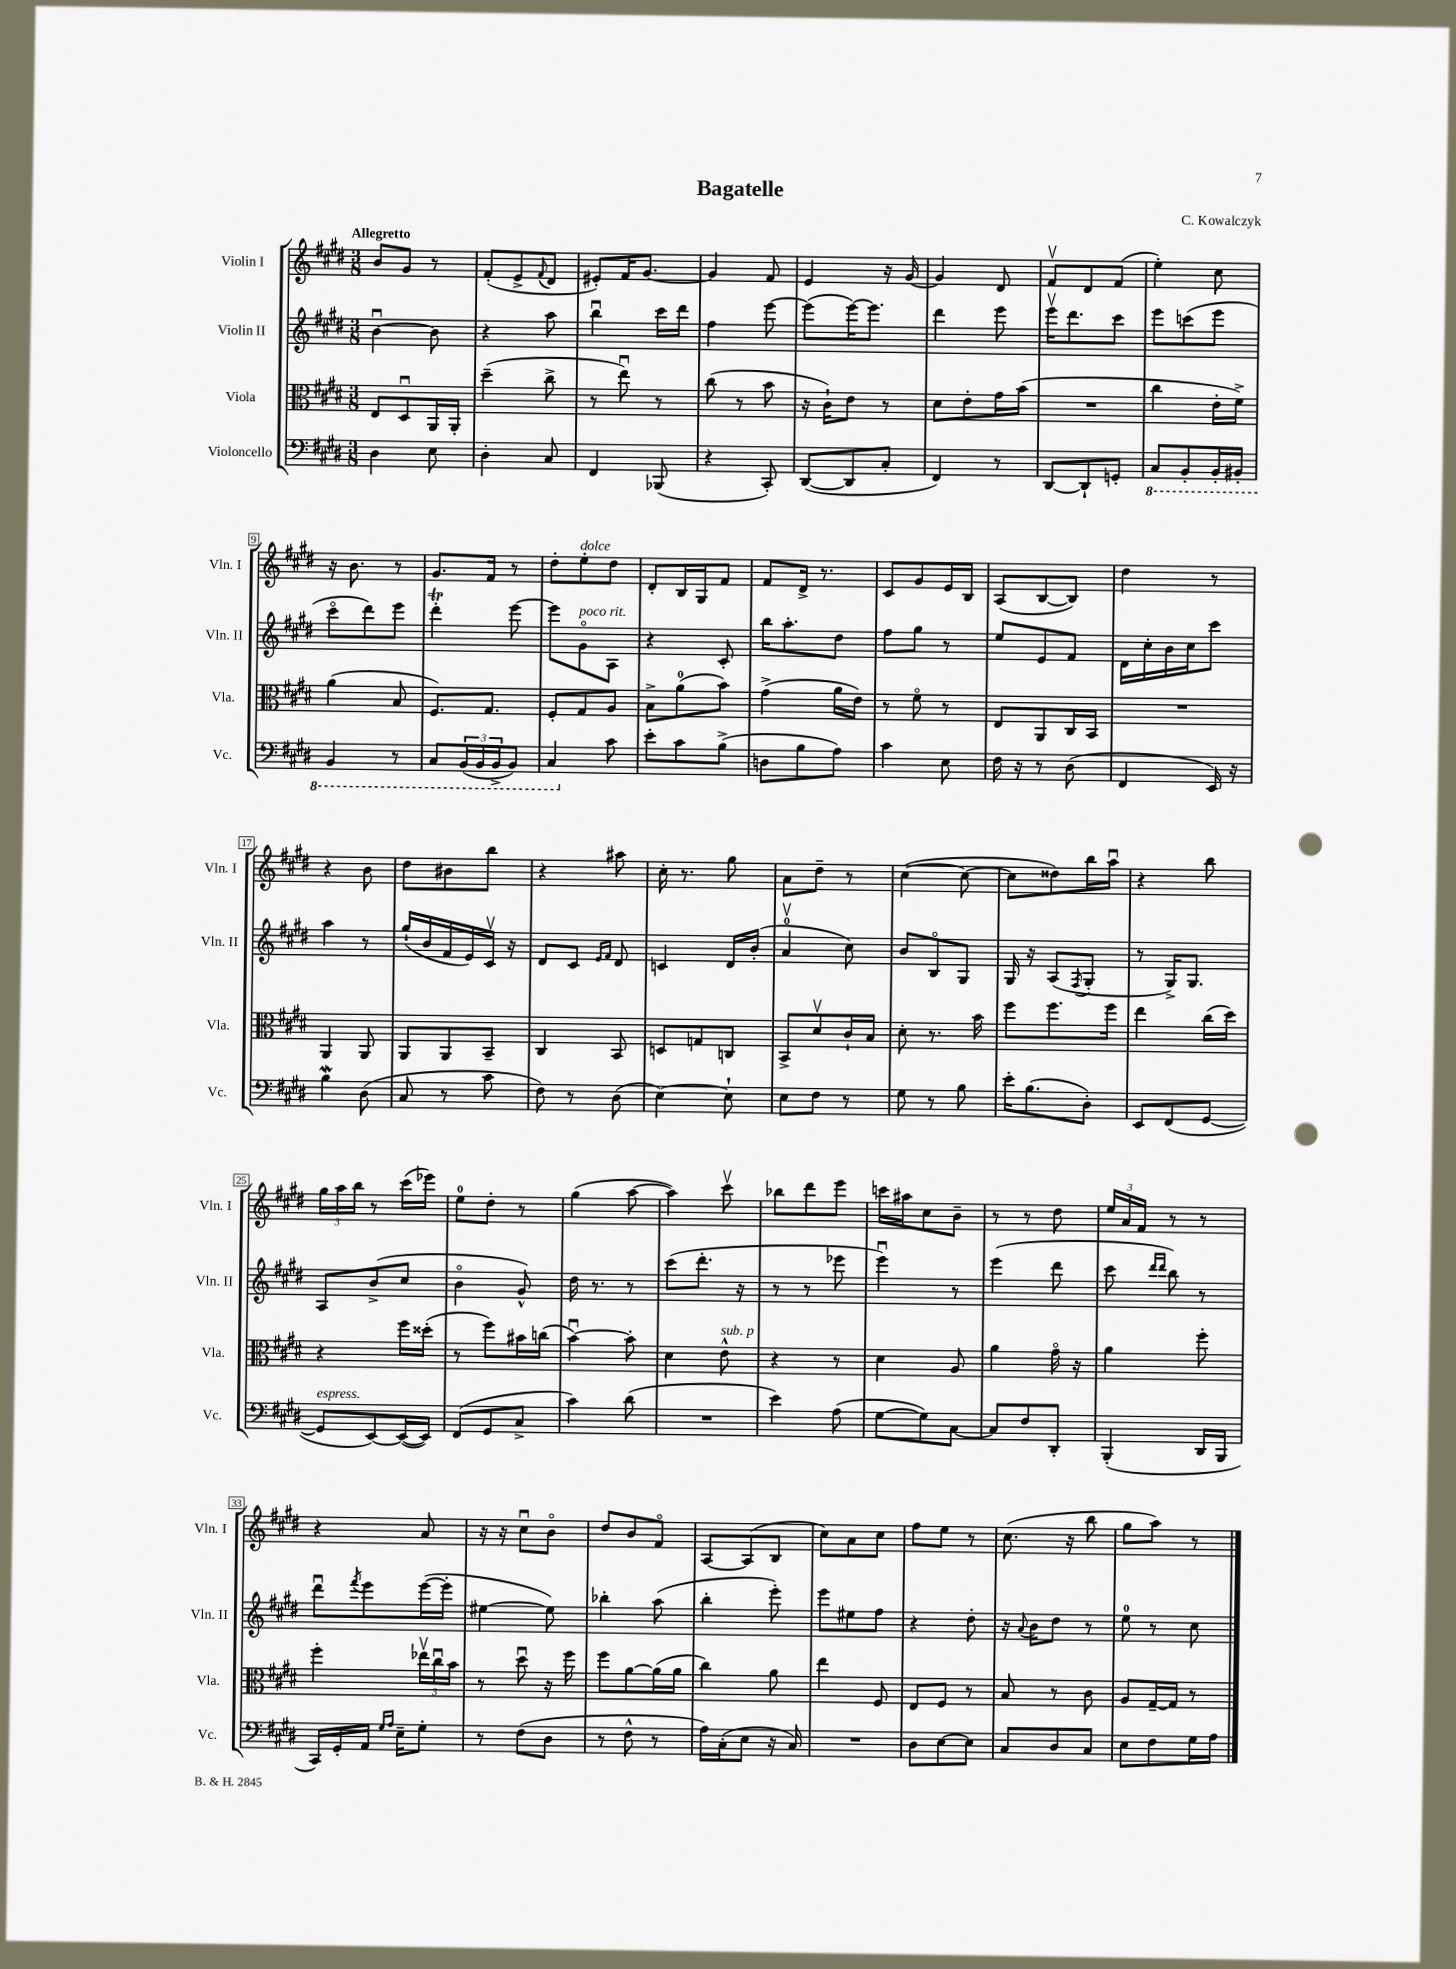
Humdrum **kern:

**kern	**kern	**kern	**kern
*part4	*part3	*part2	*part1
*staff4	*staff3	*staff2	*staff1
*I"Violoncello	*I"Viola	*I"Violin II	*I"Violin I
*I'Vc.	*I'Vla.	*I'Vln. II	*I'Vln. I
*clefF4	*clefC3	*clefG2	*clefG2
*k[f#c#g#d#]	*k[f#c#g#d#]	*k[f#c#g#d#]	*k[f#c#g#d#]
*M3/8	*M3/8	*M3/8	*M3/8
=1	=1	=1	=1
!	!	!	!LO:TX:a:B:t=Allegretto
4D#\	8E/L	[4bu\	8b/L
.	8D#u/	.	8g#/J
8E\	16AA/L	8b\]	8r
.	16AA'/JJ	.	.
=2	=2	=2	=2
4D#'\	(4dd#~\	4r	(8f#'/L
.	.	.	8e^/
.	.	.	8qqf#/
8C#/	8cc#^\	8aa\	8d#/J
=3	=3	=3	=3
4FF#/	8r	4bbu\	8e#X'/L)
.	8eeu\)	.	16f#/K
.	.	.	[8.g#/J
(8BBB-X/	8r	16ccc#\LL	.
.	.	16ddd#\JJ	.
=4	=4	=4	=4
4r	(8cc#\	4ff#\	4g#/]
.	8r	.	.
8CC#'/)	8b\	[8eee\	8f#/
=5	=5	=5	=5
([8DD#/L	16r	(8eee\L]	4e/
.	16c#`\KL)	.	.
8DD#/]	8e\J	[16eee\K)	.
.	.	8.eee\J]	.
8C#'/J	8r	.	16r
.	.	.	[16g#/
=6	=6	=6	=6
4FF#/)	8d#\L	4ddd#\	4g#/]
.	8e'\	.	.
8r	16g#\L	8eee\	8d#/
.	(16b\JJ	.	.
=7	=7	=7	=7
[8DD#/L	4.r	16eeev\KL	8f#v/L
.	.	8.ddd#\	.
8DD#`/]	.	.	8d#/
8GGn'/J	.	8ccc#\J	(8f#/J
=8	=8	=8	=8
*8ba	*	*	*
8CC#/L	4cc#\	8eee\L	4ee'\)
8BBB'/	.	(8cccn\	.
16BBB'/L	16e'\LL	8eee\J	8cc#\
16BBB#X'/JJ	16f#^\JJ)	.	.
!!LO:LB:g=z
=9	=9	=9	=9
4BBB/	(4a\	8ccc#\L	16r
.	.	.	8.b\
.	.	8ddd#\)	.
8r	8B/	8eee\J	8r
=10	=10	=10	=10
8CC#/L	8.F#/L)	4ddd#t'\	8.g#/L
(24BBB/L	.	.	.
24BBB/	.	.	.
.	8.G#/J	.	16f#/Jk
24BBB^/J	.	.	.
8BBB/J)	.	[8eee\	8r
=11	=11	=11	=11
4CC#/	8F#'/L	8eee\L]	8dd#'\L
!	!	!	!LO:TX:a:i:t=dolce
!	!	!LO:TX:a:i:t=poco rit.	!
.	8G#/	8g#\	8ee'\
*X8ba	*	*	*
8c#\	8A/J	8A\J	8dd#\J
=12	=12	=12	=12
8e'\L	8B^\L	4r	8d#'/L
8c#\	(8a\	.	16B/L
.	.	.	16G#/J
(8B^\J	8b\J)	8c#'/	8f#/J
=13	=13	=13	=13
8Dn\L	(4g#^\	16bb\KL	8f#/L
.	.	8.aa'\	.
8B\	.	.	16d#^/Jk
.	.	.	8.r
8A\J)	16a\LL	8dd#\J	.
.	16e\JJ)	.	.
=14	=14	=14	=14
4c#\	8r	8ff#\L	8c#/L
.	8f#\	8gg#\J	8g#/
8E\	8r	8r	16e/L
.	.	.	16B/JJ
=15	=15	=15	=15
16F#\	8E/L	8ee/L	(8A/L
16r	.	.	.
8r	8AA/	8e/	[8B/
(8D#\	16C#/L	8f#/J	8B/J])
.	16BB/JJ	.	.
=16	=16	=16	=16
4FF#/	4.r	16d#\LL	4dd#\
.	.	16cc#'\	.
.	.	16b\	.
.	.	16cc#\J	.
16EE/)	.	8ccc#\J	8r
16r	.	.	.
!!LO:LB:g=z
=17	=17	=17	=17
4BW\	4AA/	4aa\	4r
(8D#\	8AA/	8r	8b\
=18	=18	=18	=18
8C#/	8AA/L	(16gg#`/LL	8dd#\L
.	.	16b/	.
8r	8AA/	16f#/	8b#X\
.	.	16e/)	.
8c#\	8BB~/J	16c#v/JJ	8bb\J
.	.	16r	.
=19	=19	=19	=19
8F#\)	4C#/	8d#/L	4r
8r	.	8c#/J	.
.	.	16qqe/LL	.
.	.	16qqf#/JJ	.
(8D#\	8BB/	8d#/	8aa#X\
=20	=20	=20	=20
[4E\)	8Dn/L	4cn/	16cc#'\
.	.	.	8.r
.	8Gn/	.	.
8E`\]	8Cn/J	16d#/LL	8gg#\
.	.	(16b'/JJ	.
=21	=21	=21	=21
8E\L	8BB^/L	4av/	8a\L
8F#\J	8d#v/	.	8dd#~\J
8r	16c#`/L	8cc#\)	8r
.	16B/JJ	.	.
=22	=22	=22	=22
8G#\	8d#'\	8b/L	([4cc#\
8r	8.r	8B/	.
8B\	.	8G#/J	8cc#\_
.	16b\	.	.
=23	=23	=23	=23
16e'\KL	8ff#\L	16G#/	8cc#\L]
(8.B\	.	16r	.
.	8.ff#\	(8A/L	8dd##X\)
.	.	8qF#/	.
8D#'\J)	.	8G#'/J	16bb\L
.	16ff#\Jk	.	16aau\JJ
=24	=24	=24	=24
8EE/L	4ee\	8r	4r
(8FF#/	.	16G#^/KL)	.
.	.	8.G#/J	.
[8GG#/J	(16cc#\LL	.	8bb\
.	16dd#\JJ)	.	.
!!LO:LB:g=z
=25	=25	=25	=25
!LO:TX:a:i:t=espress.	!	!	!
8GG#/L]	4r	8A/L	24gg#\LL
.	.	.	24aa\
.	.	.	24bb\JJ
[8EE/)	.	(8b^/	8r
(16EE/L_	16ff#\LL	8cc#/J	(16ccc#\LL
16EE/JJ])	(16dd##X'\JJ	.	16eee-X\JJ)
=26	=26	=26	=26
(8FF#/L	8r	4b\	8ee\L
8GG#/	8ff#\L)	.	8dd#'\J
8C#^/J	16b#X\L	8g#^^/)	8r
.	(16ccn\JJ	.	.
=27	=27	=27	=27
4c#\)	[4bu\)	16dd#\	(4gg#\
.	.	8.r	.
(8d#\	8b'\]	8r	[8aa\
=28	=28	=28	=28
4.r	4d#\	(8ccc#\L	4aa\])
.	.	8.ddd#'\J	.
!	!LO:TX:a:i:t=sub. p	!	!
.	8e^^\	.	8ccc#v\
.	.	16r	.
=29	=29	=29	=29
4e\)	4r	8r	8bb-X\L
.	.	8r	8ddd#\
(8A\	8r	8eee-X\	8eee\J
=30	=30	=30	=30
[8G#\L	4d#\	4eeeu\)	16cccn\LL
.	.	.	16aa#X\J
8G#\])	.	.	8cc#\
[8C#\J	8A/	8r	8b~\J
=31	=31	=31	=31
8C#/L]	4a\	(4eee\	8r
8F#/	.	.	8r
8DD#'/J	16g#\	8ddd#\	8dd#\
.	16r	.	.
=32	=32	=32	=32
(4BBB'/	4a\	8ccc#\	24ee/LL
.	.	.	24a/
.	.	.	24f#/JJ
.	.	16qqddd#/LL	.
.	.	16qqddd#/JJ	.
.	.	8bb\)	8r
16DD#/LL	8ff#'\	8r	8r
16BBB/JJ	.	.	.
!!LO:LB:g=z
=33	=33	=33	=33
16CC#/LL)	4ff#'\	8ddd#u\L	4r
16GG#'/	.	.	.
.	.	8qfff#/	.
16AA/JJ	.	8eee\	.
16qqG#/LL	.	.	.
16qqA/JJ	.	.	.
16E~\KL	.	.	.
8G#'\J	24ee-Xv\LL	([16eee\L	8a/
.	24cc#u\	.	.
.	.	16eee'\JJ]	.
.	24b\JJ	.	.
=34	=34	=34	=34
8r	8r	[4ee#X\	16r
.	.	.	16r
(8F#\L	8dd#u\	.	8cc#u\L
8D#\J	16r	8ee#\])	8b\J
.	16ff#\	.	.
=35	=35	=35	=35
8r	8ff#\L	4bb-X'\	8dd#/L
8F#^^\	[8a\	.	8b/
8r	(16a\L]	(8aa\	8f#/J
.	16a\JJ	.	.
=36	=36	=36	=36
16A\LL)	4cc#\)	4bb'\	[8A/L
(16C#'\J	.	.	.
8E\J	.	.	(8A/]
16r	8a\	8eee'\)	8B/J
16C#/)	.	.	.
=37	=37	=37	=37
4.r	4ee\	8eee\L	8cc#\L)
.	.	8ee#X\	8a\
.	8F#/	8ff#\J	8cc#\J
=38	=38	=38	=38
8D#\L	8E/L	4r	8ff#\L
[8E\	8F#/J	.	8ee\J
8E\J]	8r	8dd#'\	8r
=39	=39	=39	=39
8C#/L	8B/	16r	(8.cc#\
.	.	8qqa/	.
.	.	16b\KL	.
8D#/	8r	8dd#\J	.
.	.	.	16r
8C#/J	8c#\	8r	8bb\
=40	=40	=40	=40
8E\L	8A/L	8ee\	8gg#\L
8F#\	[16G#~/L	8r	8aa\J)
.	16G#/JJ]	.	.
16G#\L	8r	8cc#\	8r
16A\JJ	.	.	.
==	==	==	==
*-	*-	*-	*-
